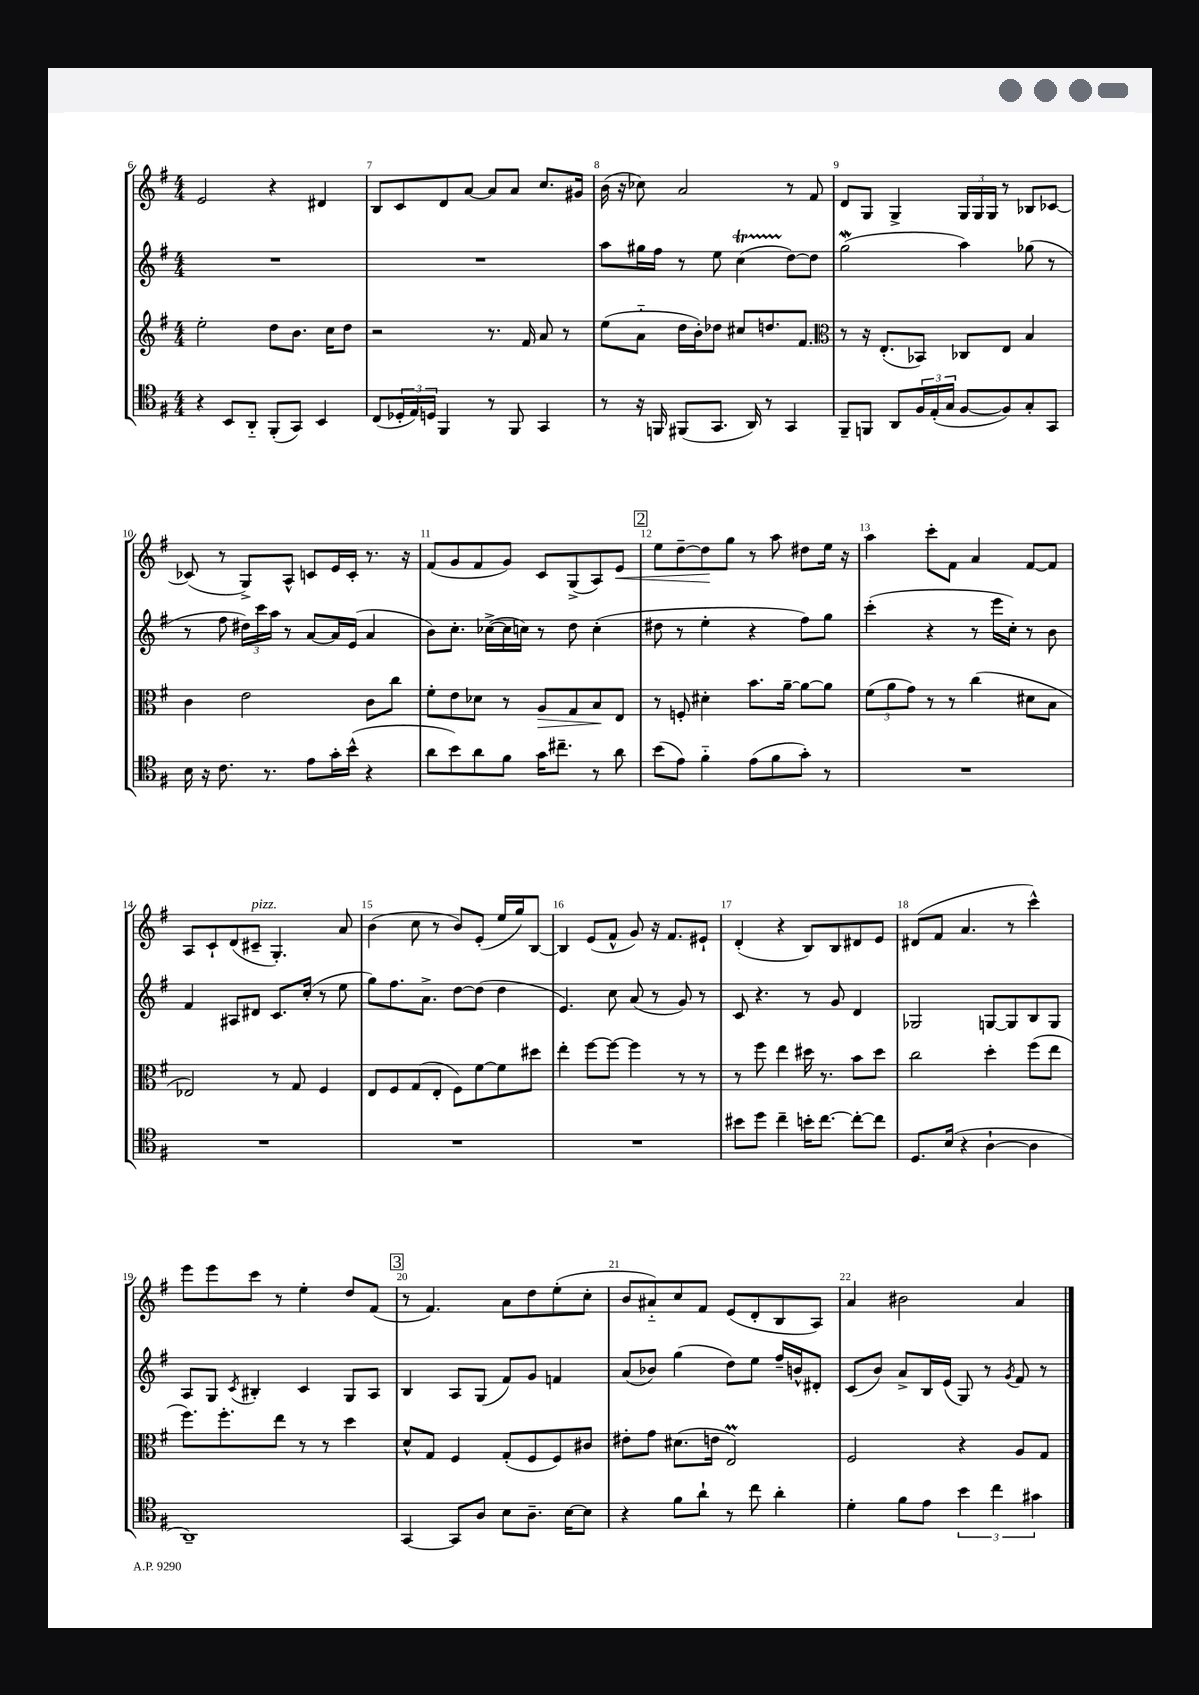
<<
\new StaffGroup <<
\new Staff = "s0" {
    \clef treble \key g \major \numericTimeSignature \time 4/4
    e'2 r4 dis'4 |
    b8 c'8 d'8 a'8~ a'8 a'8 c''8. gis'16 |
    b'16( r16 ces''8) a'2 r8 fis'8 |
    d'8 g8 g4-> \tuplet 3/2 { g16 g16 g16 } r8 bes8 ces'8~ |
    ces'8( r8 g8->) a8-^ c'8 e'16 c'16-. r8. r16 |
    fis'8( g'8 fis'8 g'8) c'8 g8->( a8) e'8\< |
    \mark \markup { \box "2" } e''8 d''8~-- d''8\! g''8 r8 a''8 dis''8 e''16 r16 |
    a''4 c'''8-. fis'8 a'4 fis'8~ fis'8 |
    a8 c'8-! d'8( cis'8--^\markup { \italic "pizz." } g4.-.) a'8 |
    b'4( c''8 r8 b'8) e'8-.( e''16 g''16) b8~ |
    b4 e'8( fis'8-^ g'8) r16 fis'8. eis'8-! |
    d'4-.( r4 b8) b8 dis'8 e'8 |
    dis'8( fis'8 a'4. r8 c'''4-^) |
    e'''8 e'''8 c'''8 r8 e''4-. d''8 fis'8( |
    \mark \markup { \box "3" } r8 fis'4.) a'8 d''8 e''8-.( c''8-. |
    b'8 ais'8-_) c''8 fis'8 e'8( d'8-. b8 a8) |
    a'4 bis'2 a'4 \bar "|." |
}
\new Staff = "s1" {
    \clef treble \key g \major \numericTimeSignature \time 4/4
    R1 |
    R1 |
    a''8 gis''16 fis''16 r8 e''8 c''4\startTrillSpan( d''8~\stopTrillSpan) d''8 |
    g''2\mordent( a''4) ges''8( r8 |
    r8 fis''8 \tuplet 3/2 { dis''16) c'''16 a''16 } r8 a'8~ a'16 e'16( a'4 |
    b'8) c''8.-. ces''16~->( ces''16 c''16) r8 d''8 c''4-.( |
    \mark \markup { \box "2" } dis''8 r8 e''4-. r4 fis''8) g''8 |
    c'''4-.( r4 r8 e'''16 c''16-.) r8 b'8 |
    fis'4 ais8 dis'8 c'8. c''16-.( r8 e''8 |
    g''8) fis''8. a'8.-> d''8~ d''8( d''4 |
    e'4.) c''8 a'8( r8 g'8) r8 |
    c'8 r4. r8 g'8 d'4 |
    ges2 g8~ g8 b8 g8 |
    a8 g8 \acciaccatura { c'8 } bis4-. c'4 g8 a8 |
    \mark \markup { \box "3" } b4 a8 g8( fis'8) g'8 f'4 |
    a'8( bes'8) g''4( d''8) e''8 fis''16-- b'16-^ dis'8-. |
    c'8( b'8) a'8-> b16 e'16( g8) r8 \acciaccatura { g'8 } fis'8 r8 \bar "|." |
}
\new Staff = "s2" {
    \clef treble \key g \major \numericTimeSignature \time 4/4
    e''2-. d''8 b'8. c''16 d''8 |
    r2 r8. fis'16 a'8 r8 |
    e''8( a'8-_ d''16 b'16-.) des''8 cis''8 d''8. fis'8. |
    \clef alto r8 r16 e8.-.( bes,8) ces8 e8 b4 |
    c'4 e'2 c'8 c''8 |
    fis'8-. e'8 des'8 r8 a8\> g8 b8\! e8 |
    \mark \markup { \box "2" } r8 f8-. dis'4-. b'8. a'16~-- a'8~ a'8 |
    \tuplet 3/2 { fis'8( a'8 g'8) } r8 r8 c''4( dis'8 b8 |
    ees2) r8 g8 fis4 |
    e8 fis8 g8( e8-. fis8) fis'8~ fis'8 dis''8 |
    e''4-. fis''8~ fis''8~ fis''4 r8 r8 |
    r8 fis''8 e''4 dis''16 r8. b'8 dis''8 |
    c''2 d''4-. fis''8( e''8 |
    fis''8.) fis''8.-. e''8 r8 r8 d''4 |
    \mark \markup { \box "3" } d'8-^ g8 fis4 g8-.( fis8 fis8) cis'8 |
    eis'8-. g'8 dis'8.( e'16 e2\prall) |
    fis2 r4 a8 g8 \bar "|." |
}
\new Staff = "s3" {
    \clef tenor \key g \major \numericTimeSignature \time 4/4
    r4 b,8 a,8-_ fis,8-.( g,8) b,4 |
    c8( \tuplet 3/2 { des16-. e16) d16 } fis,4 r8 fis,8 g,4 |
    r8 r16 f,16 fis,8( g,8. a,16) r8 g,4 |
    fis,8-- f,8 a,8 \tuplet 3/2 { fis16 e16-.( g16 } fis8~ fis8) g8-. g,8 |
    b16 r16 c'8. r8. e'8 g'16-. b'16-^( r4 |
    a'8 b'8) a'8 fis'8 g'16 cis''8.-- r8 a'8 |
    \mark \markup { \box "2" } b'8( e'8) fis'4-_ e'8( fis'8 g'8-.) r8 |
    R1 |
    R1 |
    R1 |
    R1 |
    bis'8 d''8 c''4-- b'16-. c''8.~ c''8~-. c''8 |
    d8. b16( r4 a4~-! a4 |
    a,1--) |
    \mark \markup { \box "3" } g,4~ g,8 a8 b8 a8.-- b16~ b8 |
    r4 fis'8 a'8-! r8 c''8 a'4-. |
    d'4-. fis'8 e'8 \tuplet 3/2 { b'4 c''4 gis'4 } \bar "|." |
}
>>
>>
\layout { \context { \Score currentBarNumber = #6 \override BarNumber.break-visibility = ##(#f #t #t) barNumberVisibility = #all-bar-numbers-visible } }
